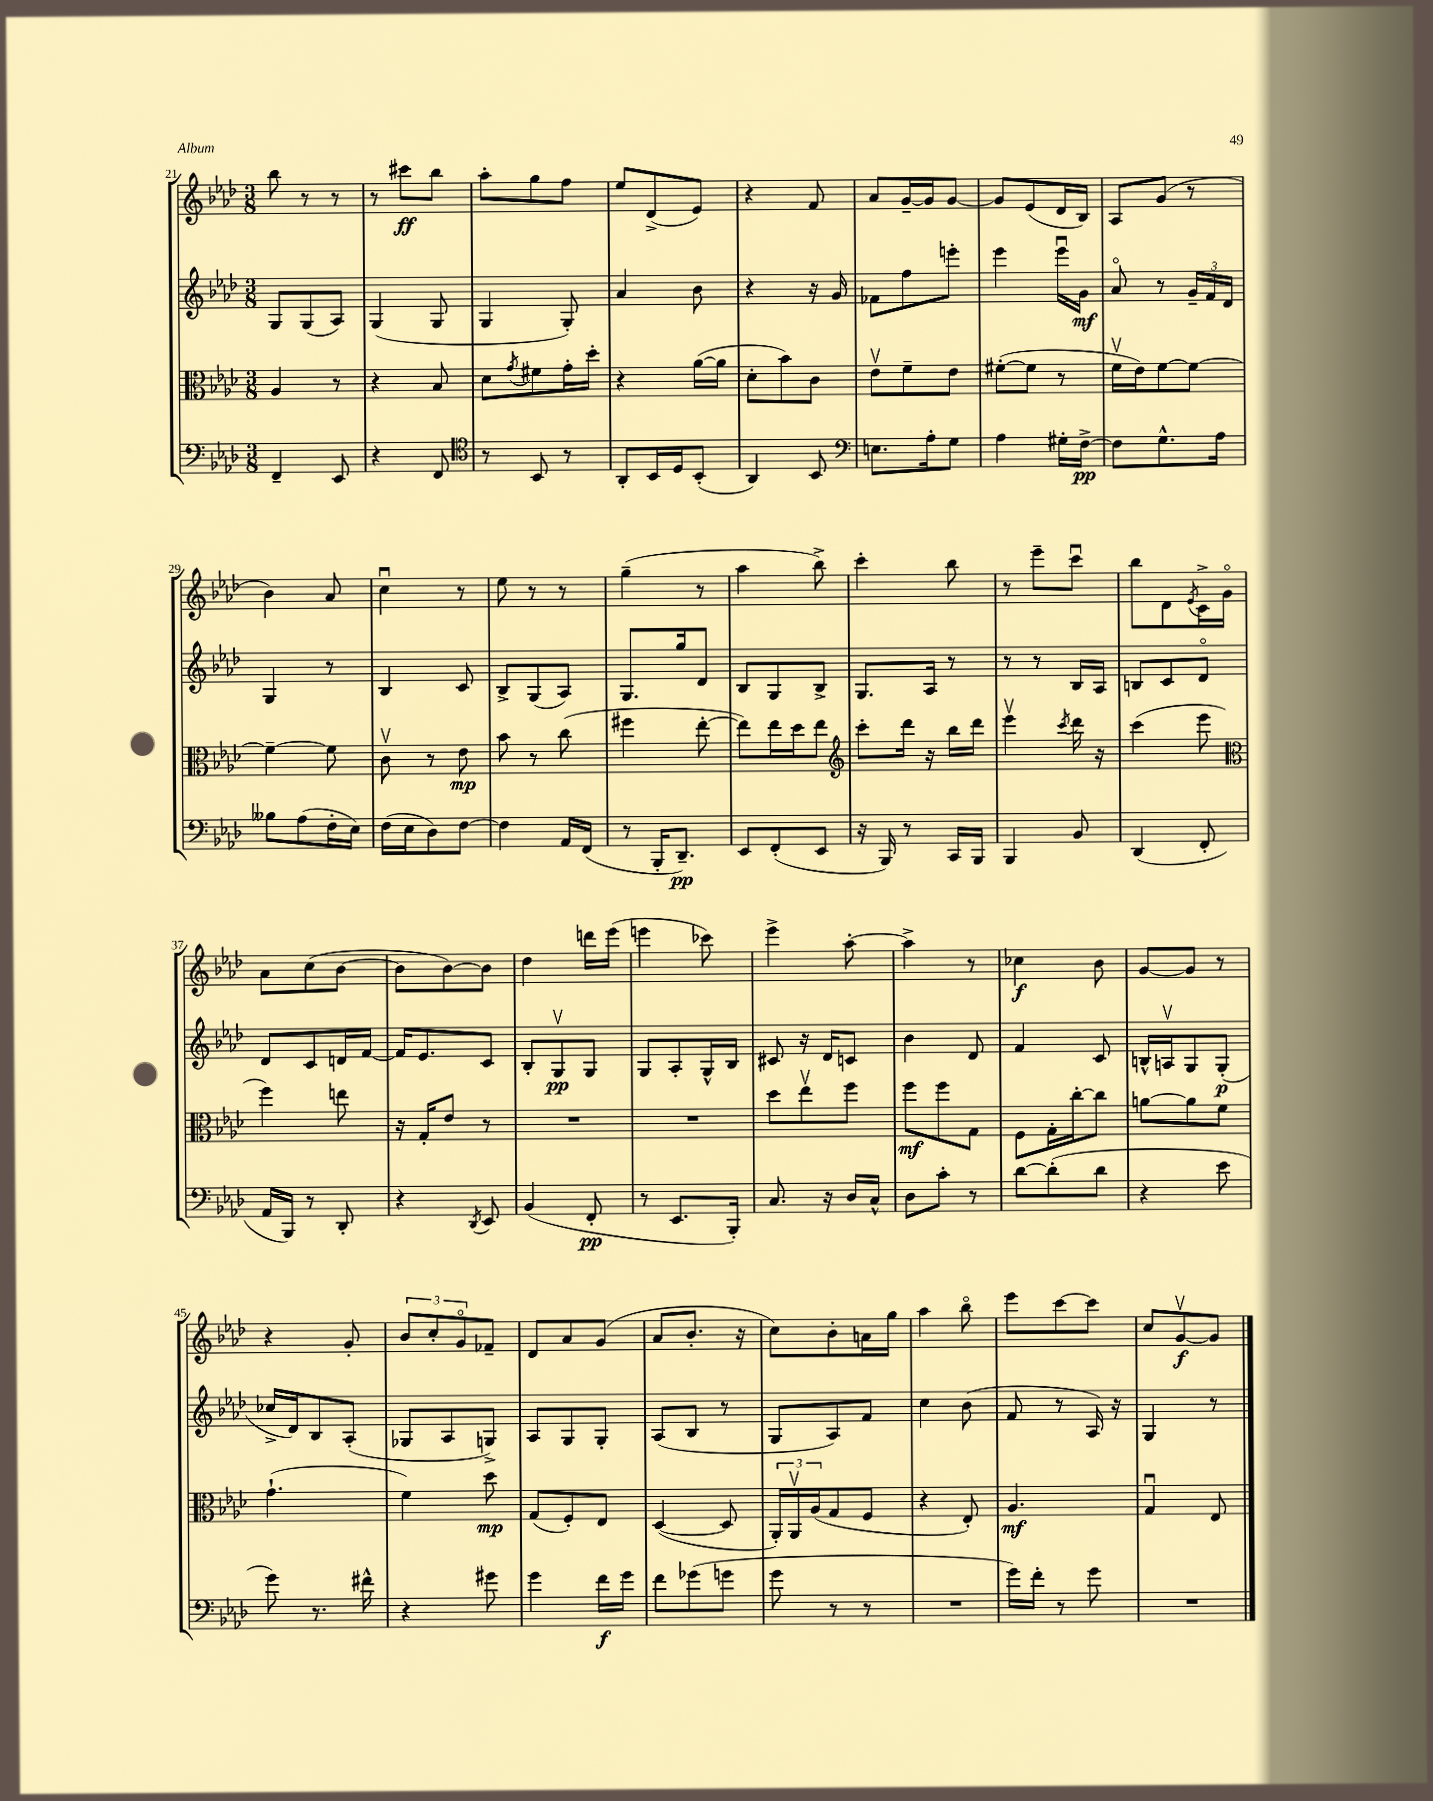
<<
\new StaffGroup <<
\new Staff = "s0" {
    \clef treble \key aes \major \numericTimeSignature \time 3/8
    bes''8 r8 r8 |
    r8 cis'''8\ff bes''8 |
    aes''8-. g''8 f''8 |
    ees''8 des'8->( ees'8) |
    r4 f'8 |
    aes'8 g'16~-- g'16 g'8~ |
    g'8 ees'8( des'16 bes16) |
    aes8 g'8( r8 |
    bes'4) aes'8 |
    c''4\downbow r8 |
    ees''8 r8 r8 |
    g''4--( r8 |
    aes''4 bes''8->) |
    c'''4-. bes''8 |
    r8 ees'''8-- c'''8\downbow |
    bes''8 des'8 \acciaccatura { ees'8 } c'16-> g'16\flageolet |
    aes'8 c''8( bes'8~ |
    bes'8 bes'8~) bes'8 |
    des''4 d'''16 ees'''16( |
    e'''4 ces'''8) |
    ees'''4-> aes''8~-. |
    aes''4-> r8 |
    ces''4\f bes'8 |
    g'8~ g'8 r8 |
    r4 g'8-. |
    \tuplet 3/2 { bes'8 c''8-. g'8\flageolet } fes'8-- |
    des'8 aes'8 g'8( |
    aes'8 bes'8.-. r16 |
    c''8) bes'8-. a'16 g''16 |
    aes''4 bes''8\flageolet |
    ees'''8 c'''8~ c'''8 |
    c''8 g'8~\upbow\f g'8 \bar "|." |
}
\new Staff = "s1" {
    \clef treble \key aes \major \numericTimeSignature \time 3/8
    g8 g8( aes8) |
    g4( g8 |
    g4 g8-.) |
    aes'4 bes'8 |
    r4 r16 g'16 |
    fes'8 f''8 e'''8-. |
    ees'''4 ees'''16\downbow g'16\mf |
    aes'8\flageolet r8 \tuplet 3/2 { g'16-- f'16 des'16 } |
    g4 r8 |
    bes4 c'8 |
    bes8-> g8( aes8) |
    g8. g''16 des'8 |
    bes8 g8 bes8-> |
    g8. aes16 r8 |
    r8 r8 bes16 aes16 |
    b8 c'8 des'8\flageolet |
    des'8 c'8 d'16 f'16~ |
    f'16 ees'8. c'8 |
    bes8-. g8\upbow\pp g8 |
    g8 aes8-. g16-^ bes16 |
    cis'8 r16 des'16 c'8 |
    bes'4 des'8 |
    f'4 c'8 |
    b16-^ a16\upbow g8 g8-.\p( |
    ces''16-> des'16) bes8 aes8-.( |
    ges8 aes8 g8->) |
    aes8 g8 g8-. |
    aes8( bes8 r8 |
    g8 aes8) f'8 |
    c''4 bes'8( |
    f'8 r8 aes16) r16 |
    g4 r8 \bar "|." |
}
\new Staff = "s2" {
    \clef alto \key aes \major \numericTimeSignature \time 3/8
    aes4 r8 |
    r4 bes8 |
    des'8 \acciaccatura { g'8 } fis'8 g'16-. des''16-. |
    r4 aes'16~( aes'16 |
    des'8-. bes'8) c'8 |
    ees'8\upbow f'8-- ees'8 |
    fis'8~-.( fis'8 r8 |
    f'16\upbow ees'16) f'8~ f'8~ |
    f'4~-- f'8 |
    c'8\upbow r8 ees'8\mp |
    bes'8 r8 c''8( |
    fis''4 ees''8~-. |
    ees''8) ees''16 des''16 ees''8 |
    \clef treble c'''8-. des'''16 r16 bes''16 des'''16 |
    ees'''4\upbow \acciaccatura { c'''8 } des'''16 r16 |
    c'''4( ees'''8 |
    \clef alto f''4) e''8 |
    r16 g16-. ees'8 r8 |
    R4. |
    R4. |
    des''8 ees''8\upbow f''8 |
    f''8\mf f''8 g8 |
    f8 g16-. c''16~-. c''8 |
    a'8~ a'8 f'8 |
    g'4.-!( |
    f'4) des''8\mp |
    g8( f8-.) ees8 |
    des4~( des8 |
    \tuplet 3/2 { aes,16-.) aes,16\upbow aes16( } g8 f8 |
    r4 ees8-.) |
    aes4.\mf |
    g4\downbow ees8 \bar "|." |
}
\new Staff = "s3" {
    \clef bass \key aes \major \numericTimeSignature \time 3/8
    f,4-- ees,8 |
    r4 f,8 |
    \clef tenor r8 bes,8 r8 |
    aes,8-. bes,16 des16 bes,8-.( |
    aes,4) bes,8 |
    \clef bass e8. aes16-. g8 |
    aes4 gis16-. f16~->\pp |
    f8 g8.-^ aes16 |
    beses8 aes8( f16-. ees16) |
    f16( ees16 des8) f8~ |
    f4 aes,16 f,16( |
    r8 bes,,16-. des,8.--\pp) |
    ees,8 f,8-.( ees,8 |
    r16 bes,,16) r8 c,16 bes,,16 |
    bes,,4 bes,8 |
    des,4( f,8-. |
    aes,16 bes,,16) r8 des,8-. |
    r4 \acciaccatura { des,8 } ees,8 |
    bes,4( f,8-.\pp |
    r8 ees,8. bes,,16-.) |
    c8. r16 des16 c16-^ |
    des8 c'8-. r8 |
    des'8~ des'8-.( des'8 |
    r4 ees'8 |
    g'8) r8. fis'16-^ |
    r4 gis'8 |
    g'4 f'16\f g'16 |
    f'8 ges'8( g'8 |
    g'8 r8 r8 |
    R4. |
    g'16) f'16-. r8 g'8 |
    R4. \bar "|." |
}
>>
>>
\layout { \context { \Score currentBarNumber = #21 } }
